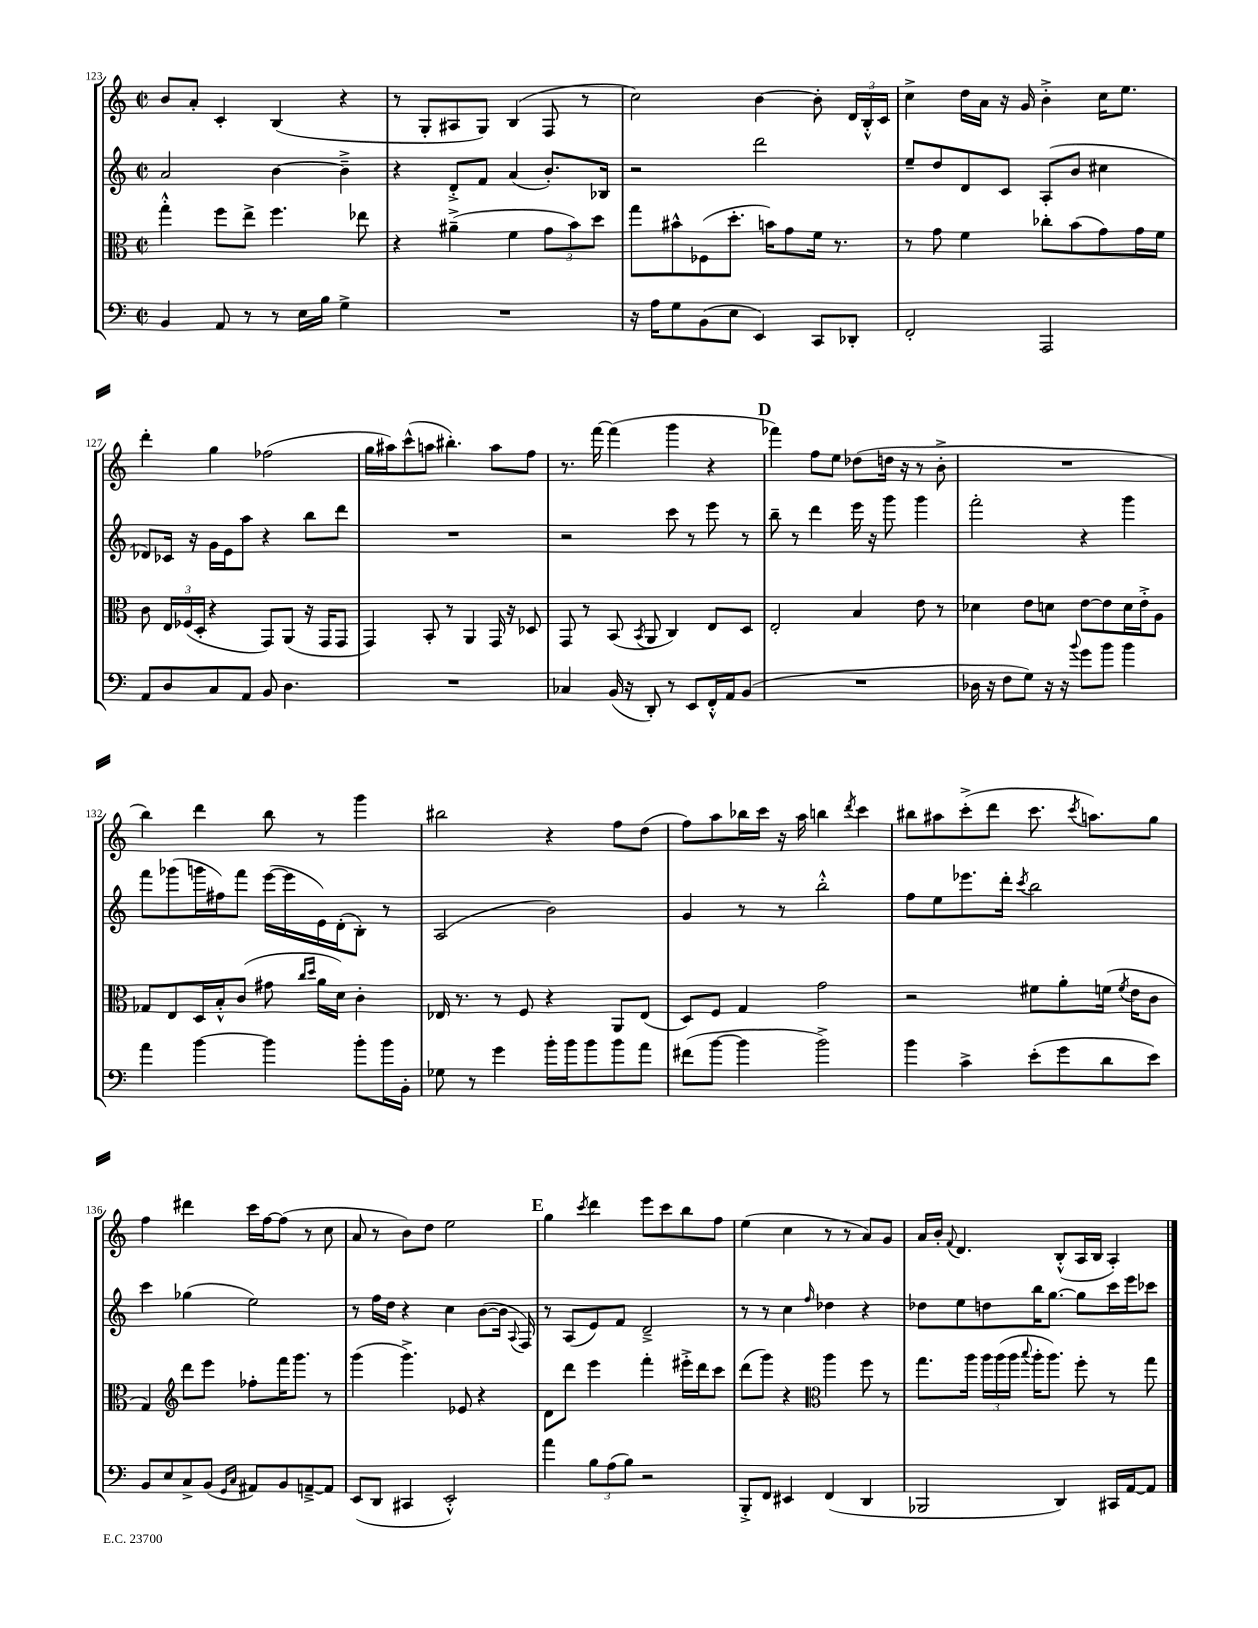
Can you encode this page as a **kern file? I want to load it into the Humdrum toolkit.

**kern	**kern	**kern	**kern
*part4	*part3	*part2	*part1
*staff4	*staff3	*staff2	*staff1
*clefF4	*clefC3	*clefG2	*clefG2
*k[]	*k[]	*k[]	*k[]
*M2/2	*M2/2	*M2/2	*M2/2
*met(c|)	*met(c|)	*met(c|)	*met(c|)
=123	=123	=123	=123
4BB/	4gg'^^\	2a/	8b/L
.	.	.	8a'/J
8AA/	8ff\L	.	4c'/
8r	8ee^\J	.	.
8r	4.ff\	[4b\	(4B/
16E\LL	.	.	.
16B\JJ	.	.	.
4G^\	.	4b~^\]	4r
.	8ee-X\	.	.
=124	=124	=124	=124
1r	4r	4r	8r
.	.	.	8G'/L
.	(4a#X~^\	8d'^/L	8A#X/
.	.	8f/J	8G/J)
.	4f\	(4a/	(4B/
.	12g\L	8.b'/L)	8F/
.	12b\)	.	.
.	.	.	8r
.	12dd\J	.	.
.	.	16B-X/Jk	.
=125	=125	=125	=125
16r	8gg\L	2r	2cc\)
16A\KL	.	.	.
8G\	8b#X^^\	.	.
(8BB\	(8F-X\	.	.
8E\J	8.dd'\J	.	.
4EE/)	.	2ddd\	[4b\
.	16bn\KL)	.	.
.	8g\	.	.
8CC/L	16f\Jk	.	8b'\]
.	8.r	.	.
8DD-X'/J	.	.	24d/LL
.	.	.	24B'^^/
.	.	.	24c/JJ
=126	=126	=126	=126
2FF'/	8r	8ee~/L	4cc^\
.	8g\	8dd/	.
.	4f\	8d/	16dd\LL
.	.	.	16a\JJ
.	.	8c/J	16r
.	.	.	16g/
2AAA/	8cc-X'\L	(8A'/L	4b'^\
.	(8b\	8b/J	.
.	8g\)	4cc#X\	16cc\KL
.	.	.	8.ee\J
.	16g\L	.	.
.	16f\JJ	.	.
!!LO:LB:g=z
=127	=127	=127	=127
8AA/L	8c\	8d-X/L)	4ddd'\
8D/	24E/LL	16c-X/Jk	.
.	(24F-X/	.	.
.	.	16r	.
.	24D'/JJ	.	.
8C/	4r	16g\LL	4gg\
.	.	16e\J	.
8AA/J	.	8aa\J	.
8BB/	8GG/L)	4r	(2ff-X\
4.D\	(8AA/J	.	.
.	16r	8bb\L	.
.	16GG/KL	.	.
.	8GG/J	8ddd\J	.
=128	=128	=128	=128
1r	4GG/)	1r	16gg\LL
.	.	.	16aa#X\J)
.	.	.	(8ccc^^\
.	8BB'/	.	8aan\J
.	8r	.	4.bb#X'\)
.	4AA/	.	.
.	16GG/	.	8aa\L
.	16r	.	.
.	8D-X/	.	8ff\J
=129	=129	=129	=129
4C-X/	8GG/	2r	8.r
.	8r	.	.
.	.	.	[16fff\
(16BB/	(8BB/	.	(4fff\]
16r	.	.	.
.	8qBB/	.	.
8DD'/)	8AA/	.	.
8r	4C/)	8ccc\	4ggg\
8EE/L	.	8r	.
16FF'^^/L	8E/L	8eee\	4r
16AA/J	.	.	.
(8BB/J	8D/J	8r	.
!!LO:REH:place=s1:t=D
=130	=130	=130	=130
1r	2E'/	8bb~\	4fff-X\)
.	.	8r	.
.	.	4ddd\	8ff\L
.	.	.	8ee\J
.	4B/	16eee\	(8dd-X\L
.	.	16r	.
.	.	8ggg\	16ddn\Jk
.	.	.	16r
.	8e\	4ggg\	8r
.	8r	.	8b'^\
=131	=131	=131	=131
16D-X\	4d-X\	2fff'\	1r
16r	.	.	.
8F\L	.	.	.
8G\J)	8e\L	.	.
16r	8dn\J	.	.
16r	.	.	.
8qqb/	.	.	.
8g\L	[8e\L	4r	.
8b\J	8e\]	.	.
4b\	16d\L	4ggg\	.
.	16e'^\J	.	.
.	8A\J	.	.
!!LO:LB:g=z
=132	=132	=132	=132
4a\	8G-X/L	8fff\L	4bb\)
.	8E/	(8ggg-X\	.
[4b\	16D/L	16gggn\L	4ddd\
.	16B'^^/J	16ff#X\J)	.
.	(8c/J	8fff\J	.
4b\]	8g#X\	([16eee\LL	8bb\
.	.	16eee\]	.
.	16qqcc/LL	.	.
.	16qqdd/JJ	.	.
.	16a\LL	16e\)	8r
.	16d\JJ)	(16d'\J	.
8b'\L	4c'\	8B'\J)	4ggg\
16b\L	.	8r	.
16BB'\JJ	.	.	.
=133	=133	=133	=133
8G-X\	16E-X/	(2A/	2bb#X\
.	8.r	.	.
8r	.	.	.
4g\	8r	.	.
.	8F/	.	.
16b'\LL	4r	2b\)	4r
16b\J	.	.	.
8b\	.	.	.
8b\	8AA/L	.	8ff\L
8a\J	(8E-/J	.	(8dd\J
=134	=134	=134	=134
(8f#X\L	8D/L)	4g/	8ff\L)
[8b\J	8F/J	.	8aa\
4b\]	4G/	8r	16bb-X\L
.	.	.	16ccc\JJ
.	.	8r	16r
.	.	.	16aa\
2b^\)	2g\	2bb'^^\	4bbn\
.	.	.	8qddd/
.	.	.	4ccc\
=135	=135	=135	=135
4b\	2r	8ff\L	8bb#X\L
.	.	8ee\	8aa#X\
4c^\	.	8.eee-X\	(8ccc'^\
.	.	.	8ddd\J
.	.	16ddd'\Jk	.
.	.	8qccc/	.
(8e'\L	8f#X\L	2bb\	8.ccc\
8g\	8a'\	.	.
.	.	.	8qccc/
.	.	.	8.aan\L)
8d\	(16fn\Jk	.	.
.	8qf/	.	.
.	16e\KL	.	.
8e\J)	8c\J	.	8gg\J
!!LO:LB:g=z
=136	=136	=136	=136
8BB/L	4G/)	4ccc\	4ff\
8E/	.	.	.
*	*clefG2	*	*
8C^/	8ddd\L	(4gg-X\	4ddd#X\
(8BB/J	8eee\J	.	.
16qqGG/LL	.	.	.
16qqC/JJ	.	.	.
8AA#X/L)	8ff-X'\L	2ee\)	16ccc\LL
.	.	.	[16ff\J
8BB/	16fff\K	.	(8ff\J]
.	8.ggg\J	.	.
[8AAn~^/	.	.	8r
8AA/J]	8r	.	8cc\
=137	=137	=137	=137
(8EE/L	(4ggg\	8r	8a/
8DD/J	.	16ff\LL	8r
.	.	16dd\JJ	.
4CC#X/	4.ggg^\)	4r	8b\L)
.	.	.	8dd\J
2EE'^^/)	.	4cc\	2ee\
.	8e-X/	.	.
.	4r	([8b\L	.
.	.	16b\Jk]	.
.	.	8qqA/	.
.	.	16F/)	.
!!LO:REH:place=s1:t=E
=138	=138	=138	=138
4a\	8d\L	8r	4gg\
.	8ddd\J	(8A/L	.
.	.	.	8qccc/
12B\L	4eee\	8e/)	4ddd\
(12A\	.	.	.
.	.	8f/J	.
12B\J)	.	.	.
2r	4fff'\	2d~^/	8eee\L
.	.	.	8ccc\
.	16eee#X'^\LL	.	8bb\
.	16ddd\J	.	.
.	8ccc\J	.	8ff\J
=139	=139	=139	=139
8BBB'^/L	(8ddd\L	8r	(4ee\
8FF/J	8ggg\J)	8r	.
4EE#X/	4r	4cc\	4cc\
*	*clefC3	*	*
.	.	16qqff/	.
(4FF/	4aa\	4dd-X\	8r
.	.	.	8r
4DD/	8ff\	4r	8a/L)
.	8r	.	8g/J
=140	=140	=140	=140
2BBB-X/	8.gg\L	8dd-X\L	16a/LL
.	.	.	16b'/JJ
.	.	.	8qqf/
.	.	8ee\	4.d/
.	16aa\Jk	.	.
.	24aa\LL	8ddn\	.
.	(24aa\	.	.
.	24aa\JJ	.	.
.	8qqbb/	.	.
.	16aa'\KL	16bb\K	.
.	8.aa\J)	[8.gg\J	.
4DD/)	.	.	(8B'^^/L
.	8ff'\	8gg\L]	16A/L
.	.	.	16B/JJ
16CC#X/LL	8r	16ccc\L	4A'/)
[16AA/J	.	16eee\J	.
8AA/J]	8gg\	8ccc-X\J	.
==	==	==	==
*-	*-	*-	*-
